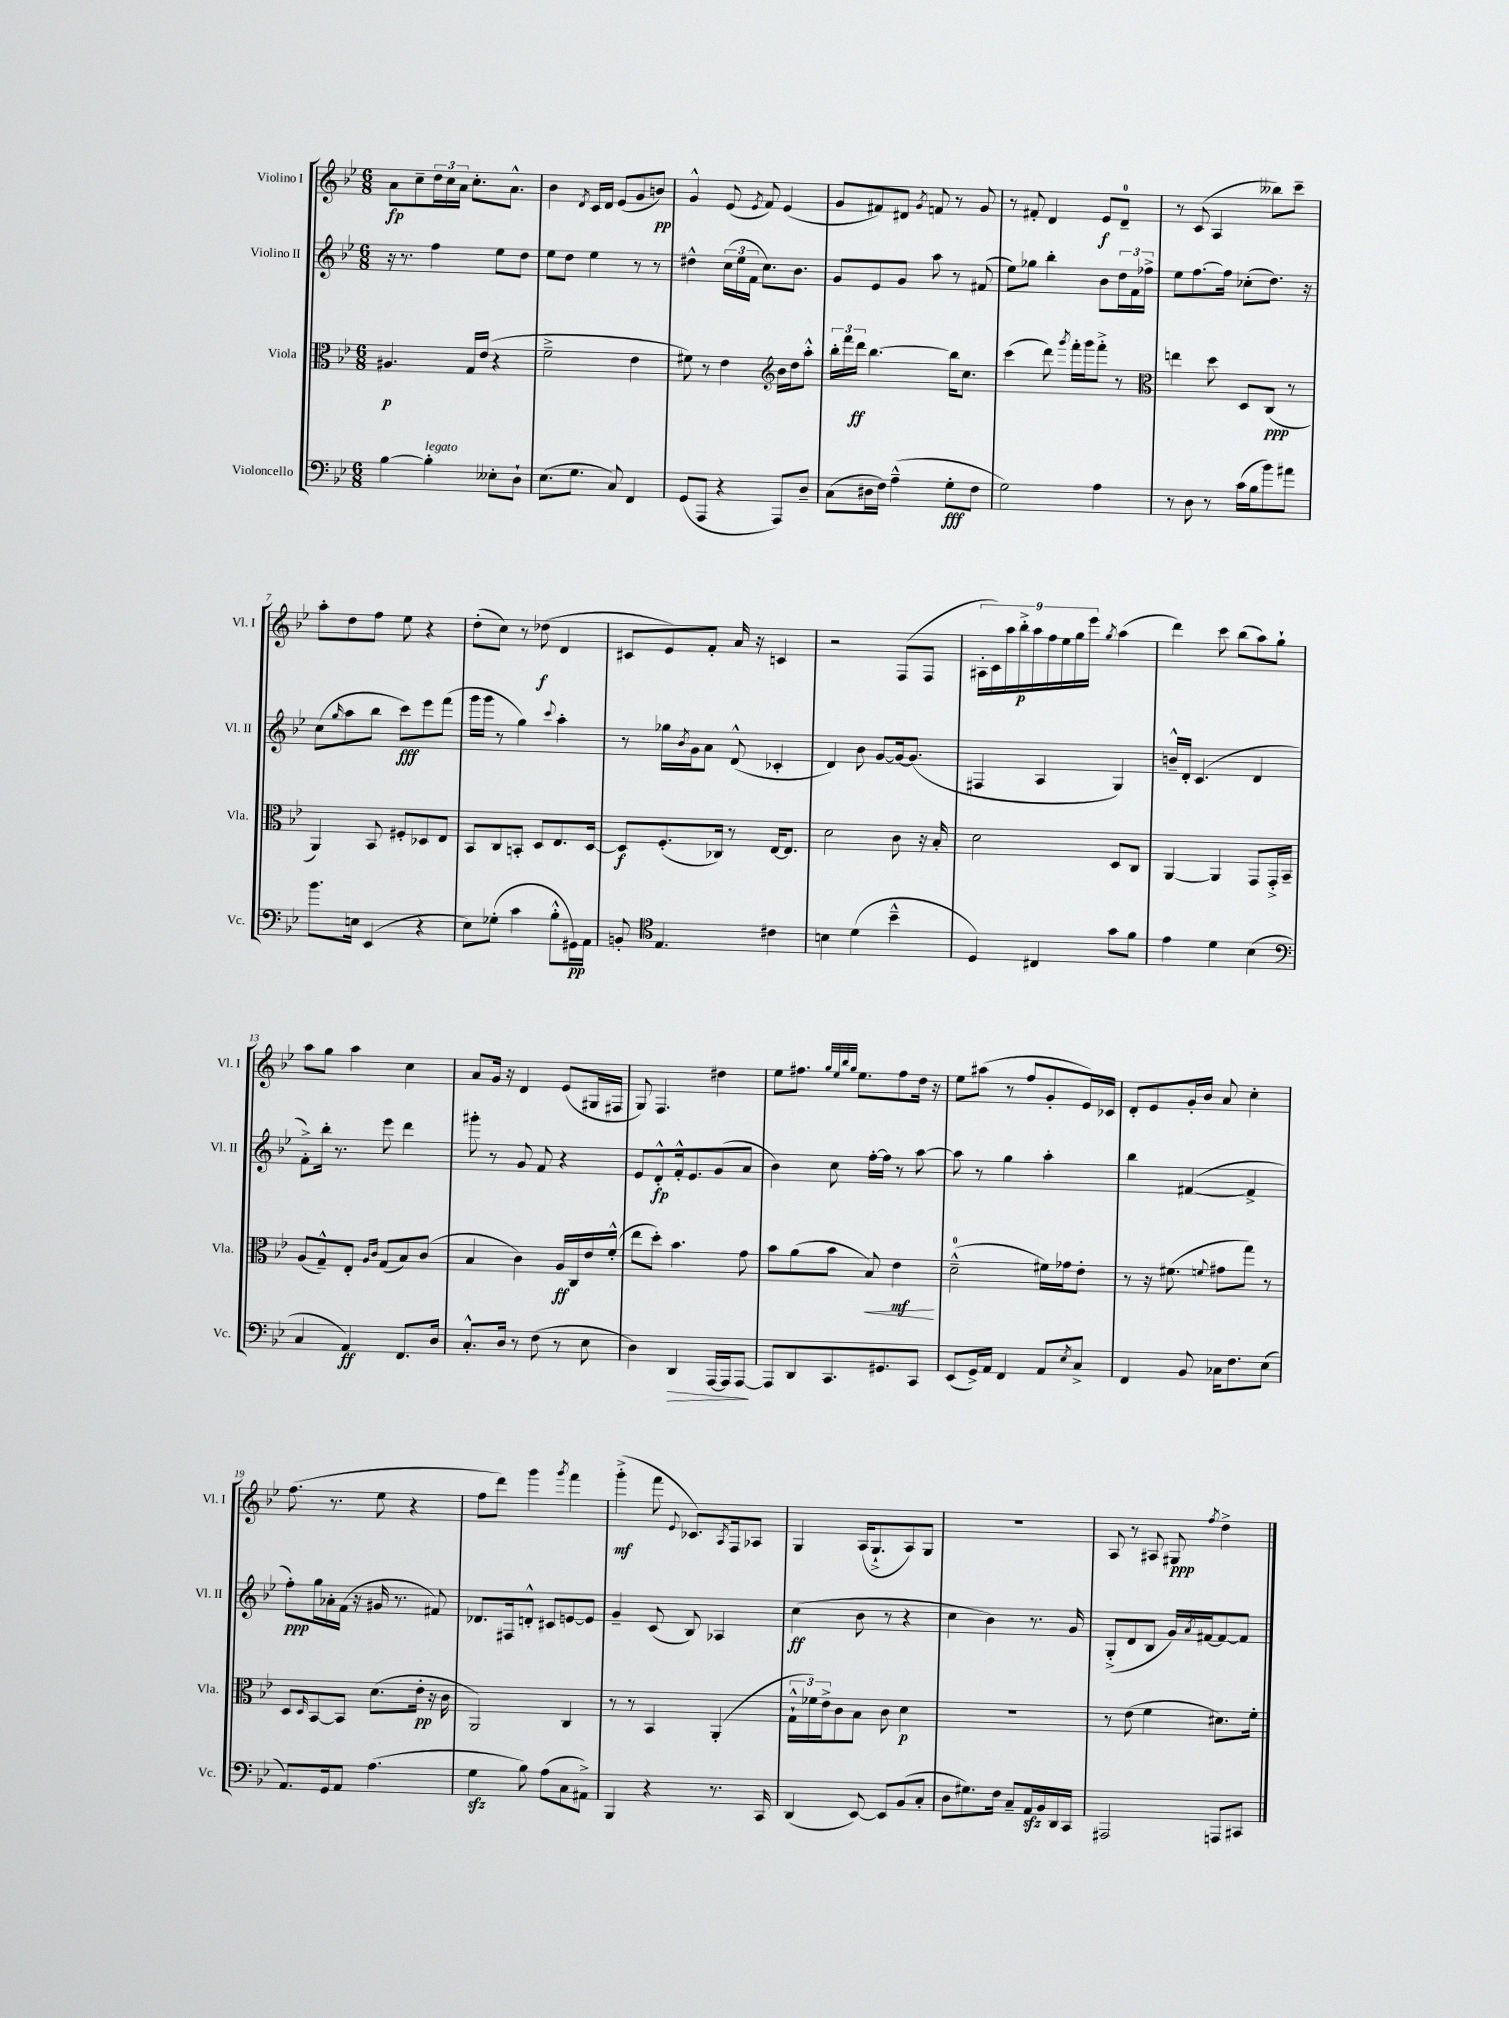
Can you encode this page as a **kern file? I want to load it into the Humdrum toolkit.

**kern	**kern	**kern	**kern
*staff4	*staff3	*staff2	*staff1
*clefF4	*clefC3	*clefG2	*clefG2
*k[b-e-]	*k[b-e-]	*k[b-e-]	*k[b-e-]
*M6/8	*M6/8	*M6/8	*M6/8
[4B-\	4.A#/	16r	8a\L
.	.	8.r	.
.	.	.	8cc~\
4B-'\]	.	4ff\	24dd\L
.	.	.	24cc\
.	.	.	24a\JJ
.	16G/LL	.	8.cc'\L
.	(16e-/JJ	.	.
8E--'\L	4r	8ee-\L	.
.	.	.	8.a^^\J
8D`\J	.	8dd\J	.
=	=	=	=
(8.E-\L	2f~^\	8ee-\L	4b-\
.	.	8dd\J	.
8.G\J	.	.	.
.	.	.	8qd/
.	.	4ee-\	16c/LL
.	.	.	16d/JJ
8C/)	.	.	(8e-/L
4FF/	4e-\	8r	8g/
.	.	8r	8b/J)
=	=	=	=
(8GG/L	8f#\)	4dd#^^\	4g^^/
8AAA/J	8r	.	.
4r	4e-\	(24cc\LL	(8e-/
.	.	24ee-\	.
.	.	24f\JJ	.
.	.	.	8qe-/
.	.	8.cc\L)	8f/)
*	*clefG2	*	*
8AAA/L)	16b-\LL	.	(4e-/
.	16dd\J	8.b-\J	.
8D~/J	8aa'^^\J	.	.
=	=	=	=
(8C\L	24bb-'\LL	8g/L	8g/L
.	24fff\	.	.
.	24ddd\JJ	.	.
16D#\L	[4.bb-\	8e-/	8f#/)
16F\JJ)	.	.	.
(4A~^^\	.	8g/J	8d#/J
.	.	.	8qg/
.	.	8aa\	8f/
8G'\L	16bb-\]LK	8r	8r
.	8.cc\J	.	.
8F\J	.	(8f#/	8g/
=	=	=	=
2G\)	(4ccc\	8ee-\L)	8r
.	.	8gg-\J	8f#'/
.	8ddd\)	4bb-'\	4d/
.	8qggg/	.	.
.	16fff'\LL	.	.
.	16ggg\J	.	.
4A\	8fff'^\J	8b-\L	8e-/L
.	8r	24dd\L	8d~/J
.	.	24f\	.
.	.	24ff-^\JJ	.
=	=	=	=
*	*clefC3	*	*
8r	4ee\	8ee-\L	8r
8D\	.	[8.ff\	(8c/
8r	8dd\	.	4A/
.	.	16ff\]Jk	.
(16c\LL	8D/L	(8cc-'\L	.
16B-\J	.	.	.
8b-\)	(8C/J	8.dd\J)	8bb--\L)
8a#\J	8r	.	8ccc~\J
.	.	16r	.
=	=	=	=
8.b-\L	4AA/)	(8cc\L	8aa'\L
.	.	16qqgg/	.
.	.	8aa\	8dd\
16E\Jk	.	.	.
(4EE-/	8BB-/	8bb-\J	8ff\J
.	8F#'/L	8ccc\L)	8ee-\
4r	8D-/	8eee-\	4r
.	8E-/J	(8fff\J	.
=	=	=	=
8E-\L)	8BB-/L	16ggg\LL	(8dd'\L
.	.	16ggg\JJ	.
(8G-'\J	8C/	8r	8cc\J)
4c\	8BB'/J	4gg\)	8r
.	8D/L	.	(8dd-\
.	.	8qqccc/	.
8B-'^^\L	8.E-/	4aa'\	4d/
16GG#\L)	.	.	.
16AA\JJ	[16D/Jk	.	.
=	=	=	=
8BB'/	8D/]L	8r	8c#/L
*clefC4	*	*	*
4.E-/	(8.F'/	16gg-\LL	8e-/)
.	.	8qb-/	.
.	.	16g\J	.
.	.	8a\J	8f'/J
.	16C-/Jk)	.	.
.	8r	(8d^^/	16a/
.	.	.	16r
4c#\	[16E-/LK	4c-'/	4c/
.	8.E-/]J	.	.
=	=	=	=
4B\	2d\	4d/)	2r
(4d\	.	8b-\	.
.	.	[8g/L	.
4b-~^^\	8c\	16g/_k	(8F/L
.	.	(8.g/]J	.
.	16r	.	8F/J
.	16B-'/	.	.
=	=	=	=
4D/)	2d\	4F#/	18A#'\LL
.	.	.	18c\)
.	.	.	18aa\
.	.	.	18bb-'^\
.	.	.	18aa\
4C#/	.	4A/	.
.	.	.	18ff\
.	.	.	18ee-\
.	.	.	18gg\
.	.	.	18eee-\JJ
.	.	.	8qgg/
8g\L	8D/L	4G/)	(4aa\
8f\J	8C/J	.	.
=	=	=	=
4e-\	[4AA/	16b~^^/LL	4ddd\)
.	.	16d'/JJ	.
.	.	(4.c/	.
4d\	4AA/]	.	8ccc\
.	.	.	(8bb-\L
(4B-\	8GG/L	4d/	8aa\)
.	16GG'^/L	.	8gg`\J
.	16BB-~/JJ	.	.
=	=	=	=
*clefF4	*	*	*
4C/	(8A/L	8f'^\L)	8aa\L
.	8G~^^/)	16bb-'\Jk	8gg\J
.	.	8.r	.
4AA/)	8E-'/J	.	4aa\
.	16qqA/LL	.	.
.	16qqc/JJ	.	.
.	(8G/L	8eee-\	.
8.FF/L	8B-/)	4ddd\	4cc\
.	(8c/J	.	.
16D/Jk	.	.	.
=	=	=	=
8.C'^^/L	4B-/	8ggg#'\	8a/L
.	.	8r	16g/Jk
16D/Jk	.	.	16r
8r	4c\)	8g/	4d/
(8F\	.	8f/	.
8r	16A/LL	4r	(8e-/L
.	16C/	.	.
8E-\	16e-/	.	16G#/L
.	(16f'^^/JJ	.	16F#/JJ
=	=	=	=
4D\)	8ee-\L	8e-/L	8G/)
.	8dd'\J)	8d'^^/	4.F/
4DD/	4.b-\	16f'^^/k	.
.	.	8.e-/	.
[16AAA/LL	.	(8g/	4dd#\
16AAA/]J	.	.	.
[8AAA/J	8g\	8a/J	.
=	=	=	=
8AAA/]L	8b-\L	4b-\)	8ee-\L
8DD/	(8a\	.	8.ff#\J
8.CC/	8b-\J	8cc\	.
.	.	.	32qqgg/LLL
.	.	.	32qqee-/
.	.	.	32qqbb-/
.	.	.	32qqgg/JJJ
.	.	.	8.ee-\L
.	8B-/)	[16ff'\LL	.
8.GG#/	.	16ff\]JJ	.
.	4e-\	8r	8ff#\
8CC/J	.	[8aa\	16dd\Jk
.	.	.	16r
=	=	=	=
(8EE-/L	(2d~^^\	8aa\]	8ee-\L
16GG^/L)	.	8r	(8aa#\J
16AA/JJ	.	.	.
4FF/	.	4gg\	8r
.	.	.	8ff/L
8AA/L	16f#\LL)	4aa'\	8g'/
.	16g-\J	.	.
8qE-/	.	.	.
8C^/J	8e-'\J	.	16e-/L)
.	.	.	16c-/JJ
=	=	=	=
4FF/	8r	4bb-\	8d'/L
.	16r	.	8e-/
.	(8.f#\	.	.
8BB-/	.	([4f#/	16g'/L
.	.	.	16b-/JJ
.	8qqf/	.	.
16C-\LK	8g#\L	.	8a/
8.F\	.	.	.
.	8gg\J)	4f#^/]	4cc'\
(8E-\J	8r	.	.
=	=	=	=
8.AA/L)	8D/L	8ff'\L)	(8.ff\
.	16qqD/	.	.
.	[8BB-/	16gg\L	.
16GG/k	.	16a-'\	8.r
8AA/J	8BB-/]J	(16f\JJ	.
.	.	16r	.
(4.A\	(8.d\L	16g#/	8ee-\
.	.	8.r	.
.	.	.	4r
.	16e-'\Jk	.	.
.	16r	8f#/)	.
.	16c\	.	.
=	=	=	=
4G\	2AA/)	8.d-/L	8ff\L
.	.	.	8ddd\J)
.	.	16F#/k	.
8B-\)	.	8d'^^/J	4ggg\
(8A\L	.	8c#/L	.
.	.	.	8qggg/
8C\	4C/	[8e/	4fff\
8AA#^\J)	.	8e/]J	.
=	=	=	=
4BBB-/	8r	4g~/	(4ggg'^\
.	8r	.	.
4r	4BB-/	(8c/	8fff\
.	.	.	8qqe-/
.	.	8B-/)	8.c-/L)
8.r	(4AA'/	4A-/	.
.	.	.	8qA/
.	.	.	16F/k
.	.	.	8A-/J
16CC/	.	.	.
=	=	=	=
(4DD/	24G`^^\LL	(4cc\	4G/
.	24f-\)	.	.
.	24e-^\J	.	.
.	8c\	.	.
[8EE-/)	8B-\J	8b-\	(16A/LK
.	.	.	8.G`^/
8EE-/]L	8c\	8r	.
(8BB-/	4d\	4r	8A/)
8C'/J	.	.	8G/J
=	=	=	=
8D\L	2.r	4cc\	2.r
8.G#\)	.	.	.
.	.	4b-\)	.
16F\Jk	.	.	.
8C~/L	.	.	.
16AA/L	.	8.r	.
16BB-/	.	.	.
16DD/	.	.	.
16CC/JJ	.	16g/	.
=	=	=	=
2AAA#/	8r	(8G'^/L	8A/
.	(8e-\	8d/	8r
.	4f\	8B-/J	8A#/
.	.	16g/LL)	8G#/
.	.	8qa/	.
.	.	[16f#/J	.
.	.	.	8qff/
8AAA/L	8.d#\L)	8f#/_	4dd^\
8CC#/J	.	8f#/]J	.
.	16f'\Jk	.	.
==	==	==	==
*-	*-	*-	*-
